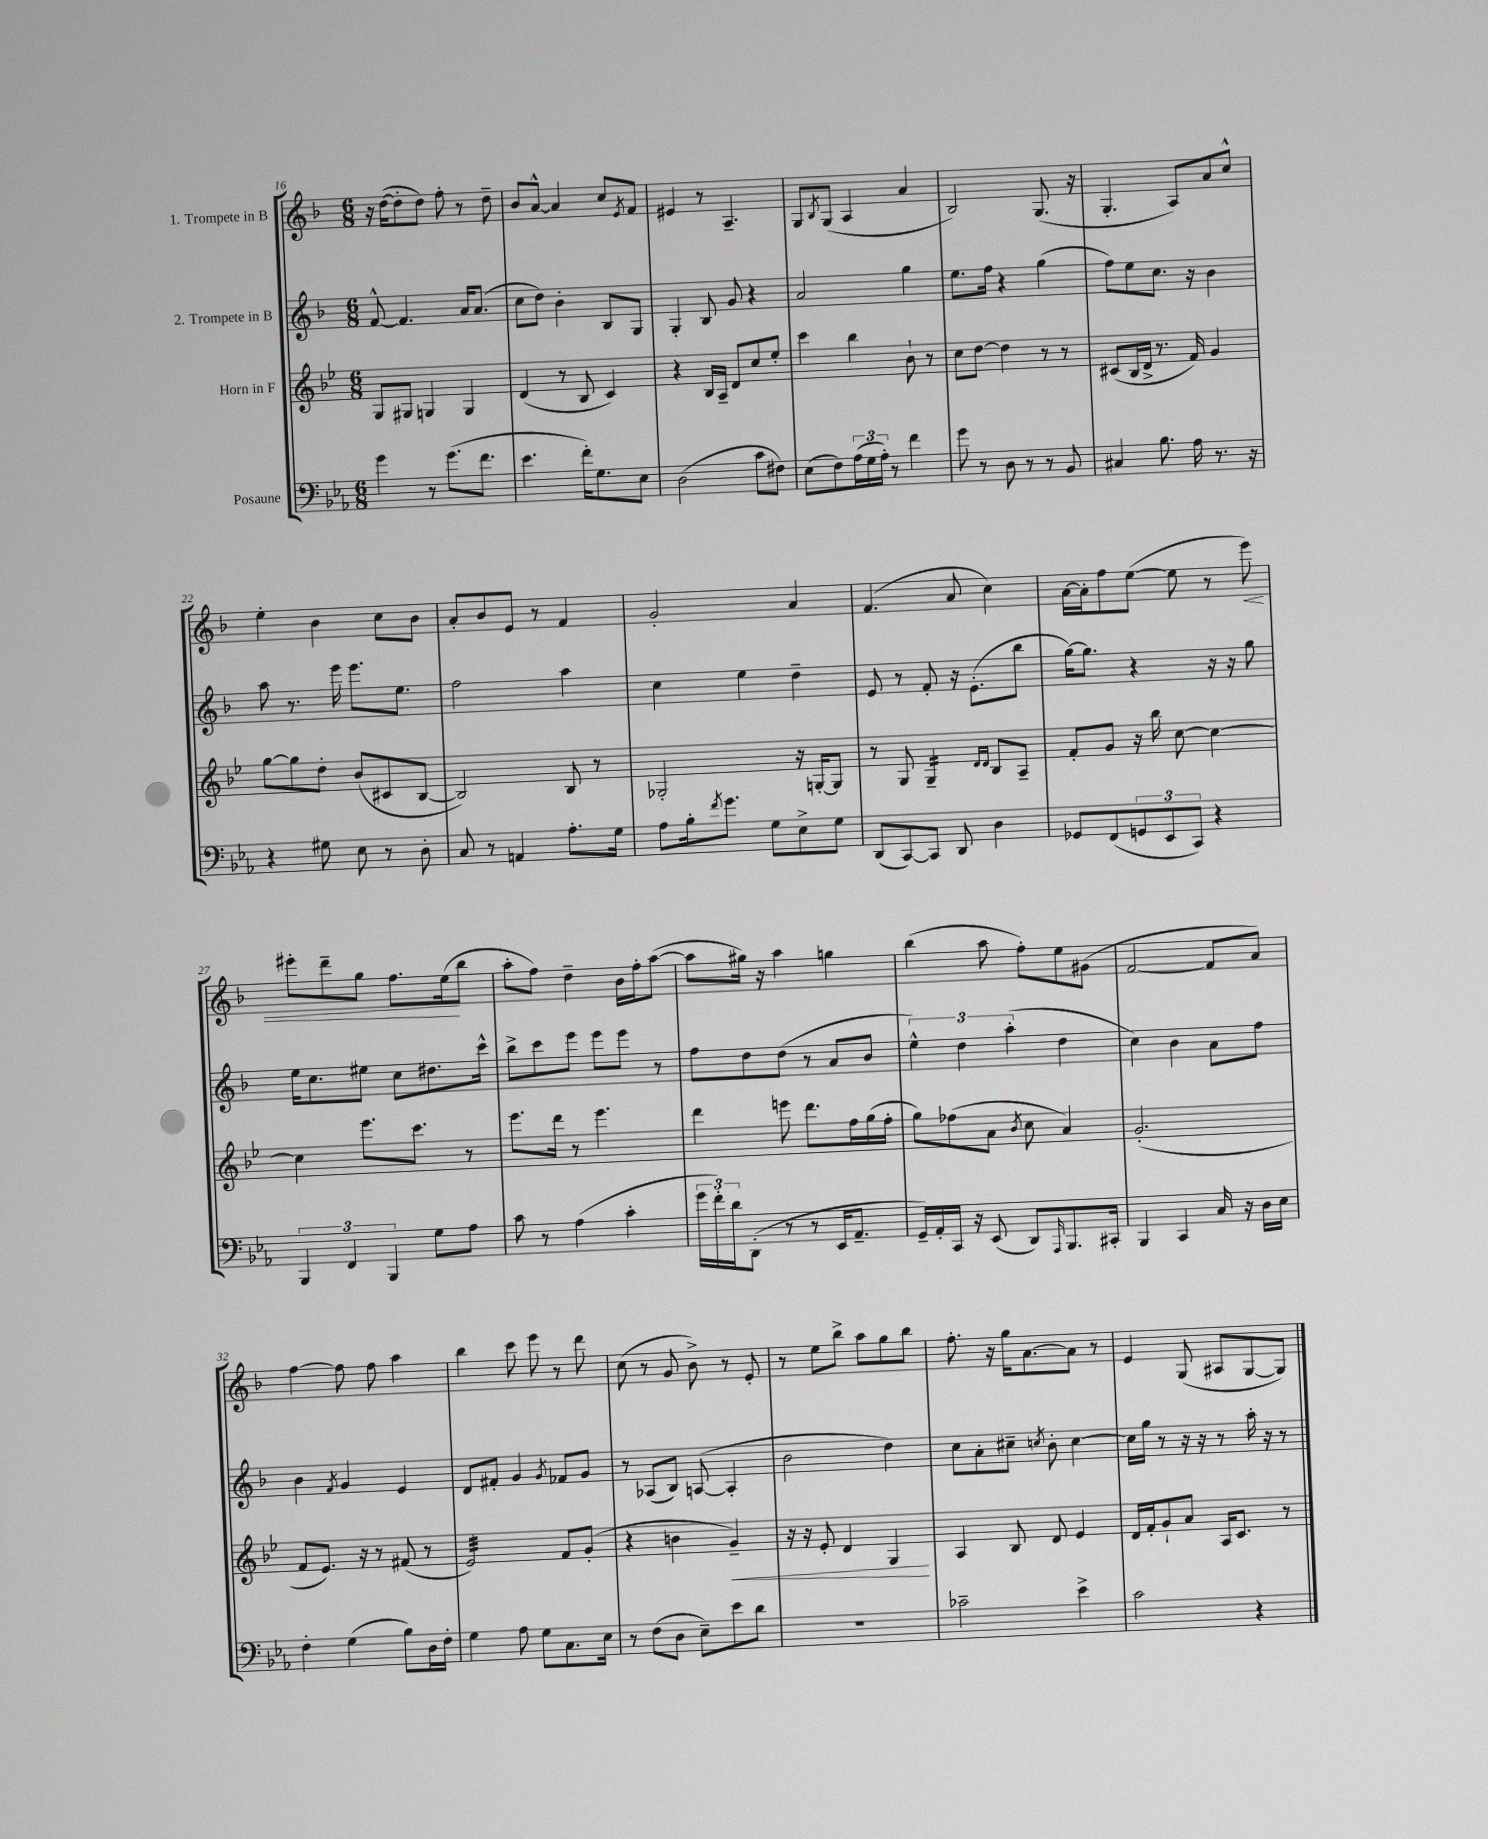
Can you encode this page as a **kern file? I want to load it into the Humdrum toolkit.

**kern	**kern	**kern	**kern
*staff4	*staff3	*staff2	*staff1
*clefF4	*clefG2	*clefG2	*clefG2
*k[b-e-a-]	*k[b-e-]	*k[b-]	*k[b-]
*M6/8	*M6/8	*M6/8	*M6/8
4g	8G	[8f^^	16r
.	.	.	([16dd
.	8G#	4.f]	8dd']
8r	4G	.	8dd)
(8.g	.	.	8ff'
.	4G	16a	8r
8.f	.	(8.a	.
.	.	.	8dd~
=	=	=	=
4.e-	(4d	8cc	8b-
.	.	8dd)	[8a^^
.	8r	4b-'	4a]
16f')	8B-	.	.
8.G	.	.	.
.	4c)	8B-	8cc
.	.	.	8qe
8E-	.	8G	8f
=	=	=	=
(2D	4r	4G'	4e#
.	16B-	8B-	8r
.	16A~	.	.
.	8d	8g	4.A~
8c	8cc	4r	.
8F#)	8ee-'	.	.
=	=	=	=
(8E-	4ccc	2a	8G
.	.	.	8qB-
8F)	.	.	(8G
(24A-	4bb-	.	4A
24G	.	.	.
24A-')	.	.	.
8r	.	.	.
4f	8b-`	4gg	4a
.	8r	.	.
=	=	=	=
8g	8cc	8.ee	2B-)
8r	[8dd	.	.
.	.	16ff	.
8D	4dd]	4r	.
8r	.	.	.
8r	8r	(4gg	(8.G
8BB-	8r	.	.
.	.	.	16r
=	=	=	=
4C#	(8c#	8ff)	4.G'
.	16B-	8ee	.
.	16d^	.	.
8.B-	8.r	8.cc	.
.	.	.	8A)
16A-	16f)	16r	.
8.r	4g	4b-	8a
.	.	.	8cc^^
16r	.	.	.
=	=	=	=
4r	[8gg	8aa	4ee'
.	8gg]	8.r	.
8G#	8dd'	.	4b-
.	.	16eee	.
8E-	(8b-	8.eee	.
8r	8c#	.	8cc
.	.	8.ee	.
8D'	[8B-	.	8b-
=	=	=	=
8C	2B-])	2ff	8a'
8r	.	.	8b-
4AA	.	.	8e
.	.	.	8r
8.A-'	8B-	4aa	4f
.	8r	.	.
16G	.	.	.
=	=	=	=
8A-	2G-'	4cc	2g'
16B-'	.	.	.
8qf	.	.	.
8.g	.	.	.
.	.	4ee	.
8G	.	.	.
8E-^	16r	4dd~	4a
.	[16G'	.	.
8G	8G]	.	.
=	=	=	=
(8DD	8r	8e	(4.f
[8CC)	8G	8r	.
8CC]	4G~	8f'	.
8DD	.	16r	8a
.	.	(8.e'	.
.	16qqd	.	.
.	16qqd	.	.
4D	8B-	.	4cc)
.	8A~	8bb-	.
=	=	=	=
8GG-	8f'	[16gg)	[16a
.	.	8.gg]	16a']
(8FF	8g	.	8ff
12GG	16r	4r	([8ee
.	16bb-	.	.
12EE-	.	.	.
.	[8cc	.	8ee]
12CC)	.	.	.
4r	4cc_	16r	8r
.	.	16r	.
.	.	8gg	8eee)
=	=	=	=
6BBB-	4cc]	16ee	8eee#'
.	.	8.cc	.
.	.	.	8ddd~
6FF	.	.	.
.	8.eee-	8ee#	8gg
6BBB-	.	.	.
.	.	8cc	8.ff
.	8.ccc	.	.
8G	.	8.dd#	.
.	.	.	(16ee
8A-	8r	.	8bb-
.	.	16ccc^^	.
=	=	=	=
8c	8.eee-	8bb-^	8aa'
8r	.	8ccc	8ff)
.	16ddd	.	.
(4A-	8r	8eee	4dd~
.	4.eee-	8eee	.
4c'	.	8eee	16b-
.	.	.	16ff'
.	.	8r	([8aa
=	=	=	=
24g	4ddd	8ff	8aa]
24f')	.	.	.
24d	.	.	.
(8DD'	.	8dd	16gg#)
.	.	.	16r
8r	8eee	(8dd	4aa
8r	8.ddd	8r	.
16EE-	.	8a	4gg
8.AA-~	16ff	.	.
.	(16gg	8b-	.
.	16ff'	.	.
=	=	=	=
16GG~)	8gg)	6ee^^)	(4bb-
16AA-'	.	.	.
16CC	(8ff-	.	.
.	.	6dd	.
16r	.	.	.
(8EE-	8a	.	8aa
.	.	(6aa'	.
.	8qb-	.	.
8DD)	8cc	.	8ff')
16qqAAA-	.	.	.
8.BBB-	4a)	4dd	8ee
.	.	.	(8g#
16CC#'	.	.	.
=	=	=	=
4BBB-	(2.g'	4cc)	[2f
4CC	.	4b-	.
16C	.	8a	8f]
16r	.	.	.
16D	.	8ff	8a)
16E-	.	.	.
=	=	=	=
4F'	8f	4b-	[4ff
.	8.e-)	.	.
.	.	8qf	.
(4G	.	4g	8ff]
.	16r	.	.
.	8r	.	8ff
8B-)	(8f#	4e	4aa
16D	8r	.	.
16F'	.	.	.
=	=	=	=
4G	2e-)	8d	4bb-
.	.	8f#'	.
8A-	.	4g	8ccc
8G	.	.	8eee
.	.	8qg	.
8.C	8f	8f-	8r
.	(8g'	8g	8ddd
16E-	.	.	.
=	=	=	=
8r	4r	8r	(8cc
(8F	.	(8A-	8r
8D	4b	8B-)	8g
8E-~)	.	([8A	8b-^)
8e-	4g~)	4A']	8r
8d	.	.	8e'
=	=	=	=
2.r	16r	2b-	8r
.	16r	.	.
.	8e-'	.	8ee
.	4d	.	8bb-^
.	.	.	8aa
.	4G	4dd)	8gg
.	.	.	8bb-
=	=	=	=
2c-~	4A	8cc	8.ff'
.	.	8a'	.
.	.	.	16r
.	8B-	8cc#~	16gg
.	.	.	[8.a
.	.	8qcc	.
.	8d	8b-'	.
4e-^	4e-	[4cc	8a]
.	.	.	8r
=	=	=	=
2c	16d	16cc]	4e
.	16f'	16gg	.
.	8g`	8r	.
.	8a	16r	(8G
.	.	16r	.
.	16A	8r	8A#
.	8.c	.	.
4r	.	16aa'	[8G
.	.	16r	.
.	8r	8r	8G])
==	==	==	==
*-	*-	*-	*-
